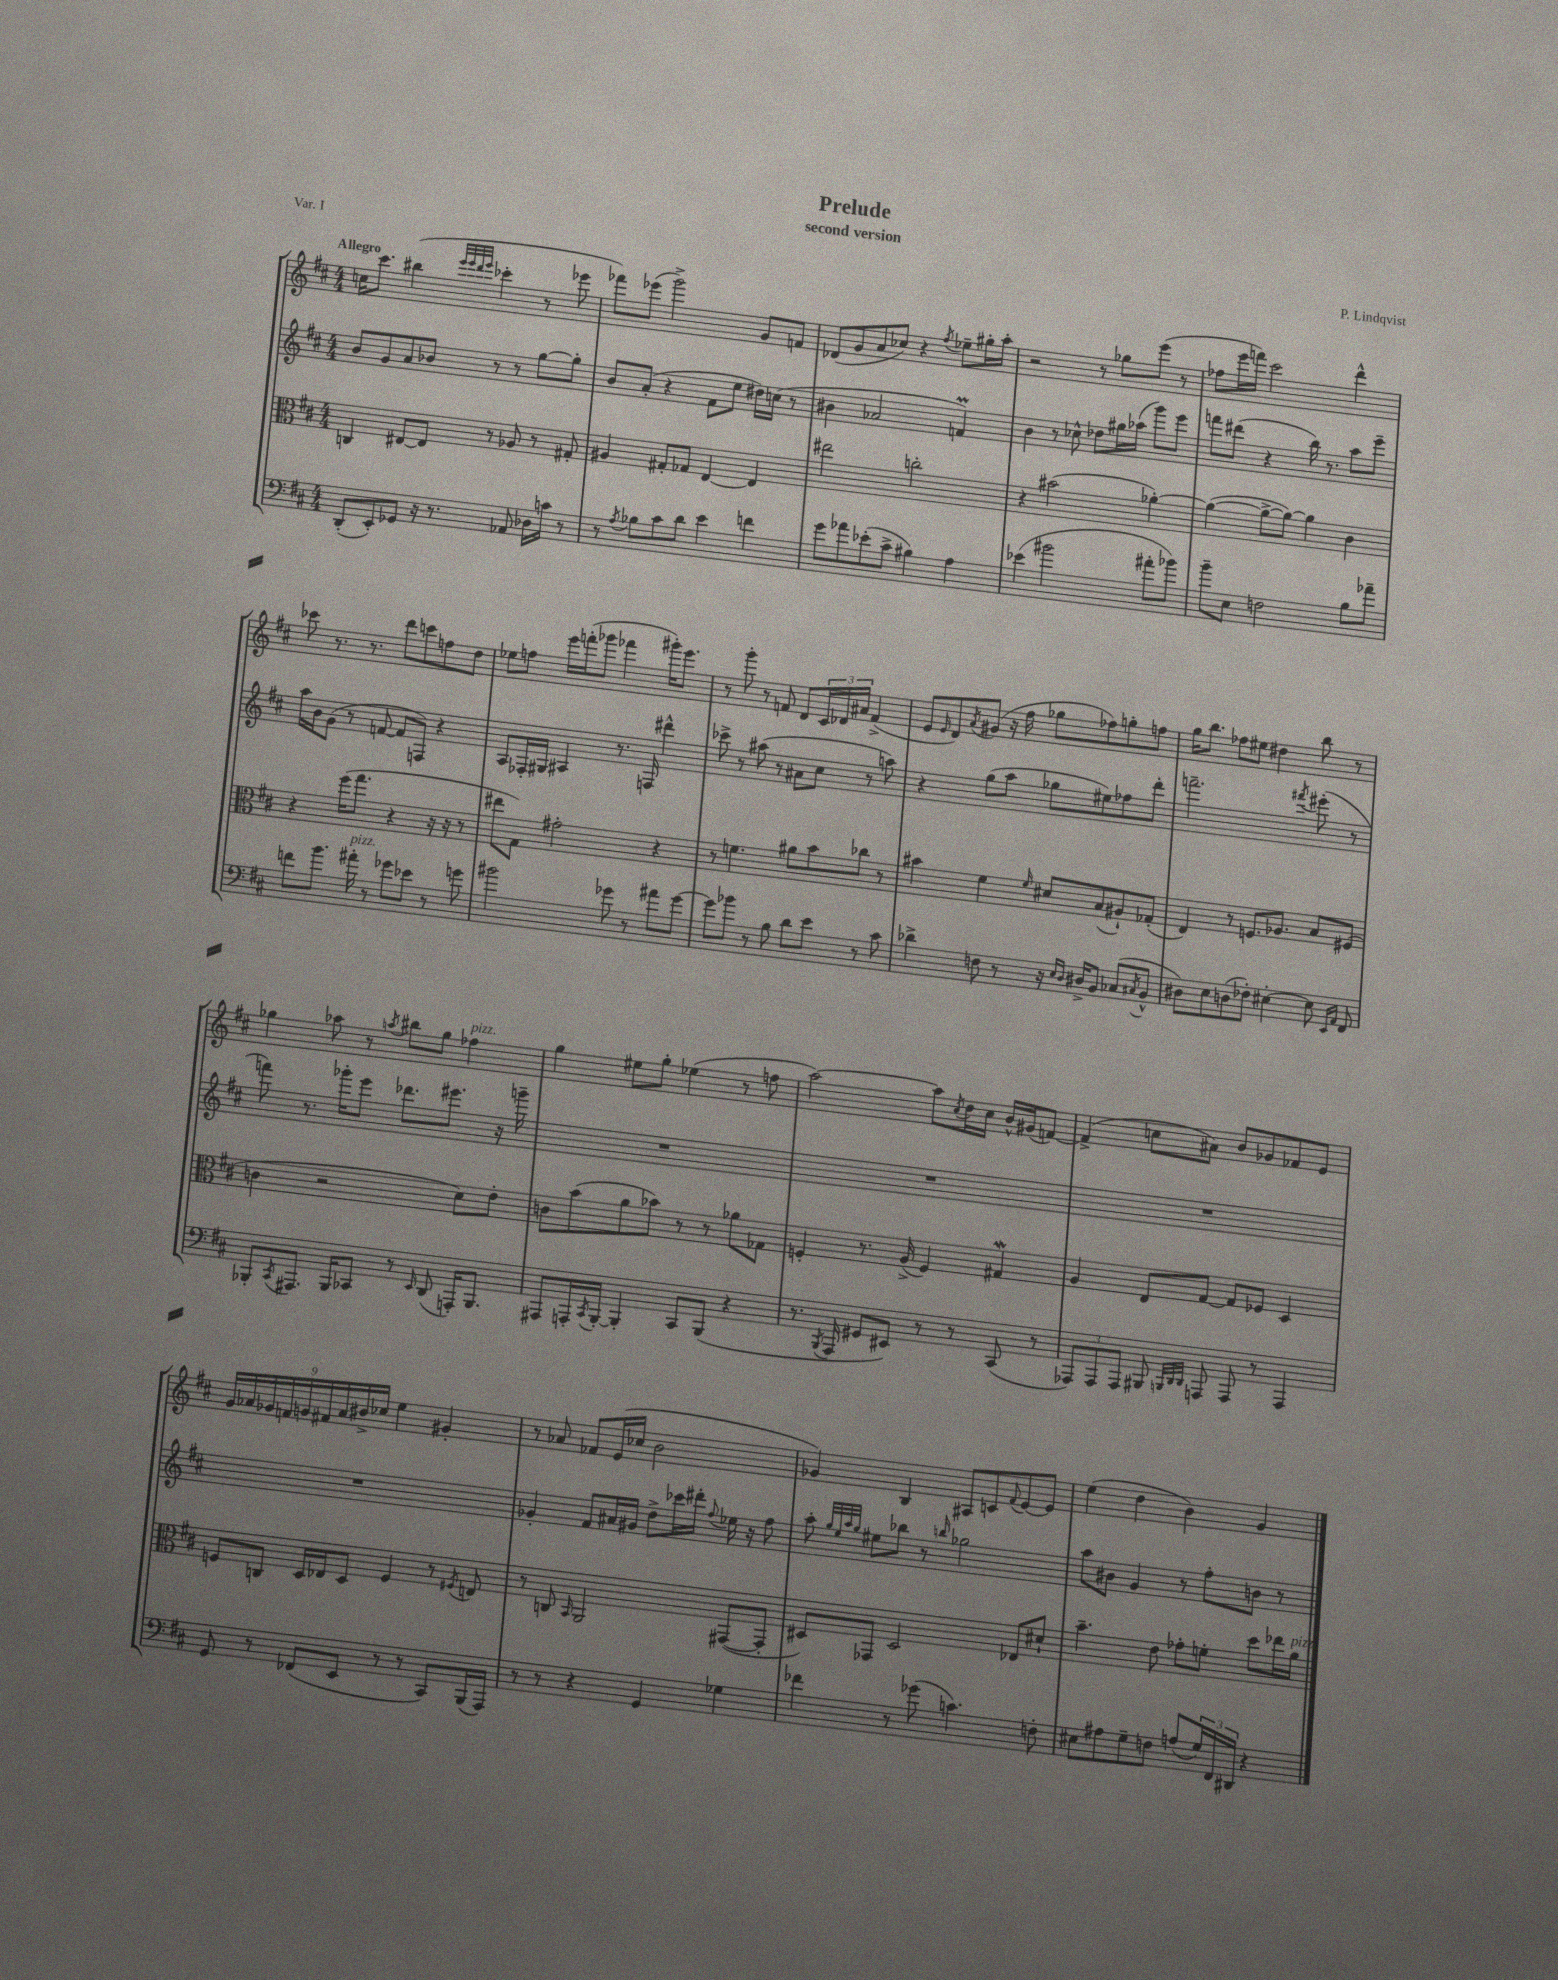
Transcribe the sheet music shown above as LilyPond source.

\header { title = "Prelude" composer = "P. Lindqvist" subtitle = "second version" piece = "Var. I" }
<<
\new StaffGroup <<
\new Staff = "s0" {
    \clef treble \key d \major \numericTimeSignature \time 4/4 \tempo "Allegro"
    c''16 cis'''8. bis''4( \grace { e'''32 e'''32 d'''32 e'''32 } ces'''4-. r8 ees'''8 |
    fes'''8) ees'''8( g'''2->) g'8 f'8 |
    des'8( g'8 a'8 ces''8) r4 \acciaccatura { fis''8 } ees''8-- gis''16-. a''16-. |
    r2 r8 ges''8 e'''8( r8 |
    fes''8 e'''16 f'''16) cis'''2 d'''4-^ |
    ces'''8 r8. r8. d'''8 c'''8 f''8 d''8 |
    ees''8 f''8 e'''16 f'''16-.( ges'''8 fes'''4 gis'''16-.) e'''8. |
    r8 g'''8-. r8 f'8 d'8 \tuplet 3/2 { cis'16 des'16 ais'16 } f'4->( |
    e'8 \grace { e'16 } d'8) \acciaccatura { a'8 } gis'8( r16 fis''16 ges''8 fes''8) g''8-. f''8 |
    g''16 b''8. fes''8 eis''8 dis''4 b''8 r8 |
    ges''4 aes''8 r8 \acciaccatura { a''8 } bis''8 ges''8 fes''4^\markup { \italic "pizz." } |
    g''4 eis''8 g''8-. ees''4( r8 f''8 |
    a''2~) a''8 \acciaccatura { cis''8 } d''16 cis''16 b'16-^ gis'16( f'8~) |
    f'4->( c''8 ais'8) b'8 ges'8 fes'8 e'8 |
    \tuplet 9/8 { g'16 aes'16 ges'16 f'16 g'16 fis'16 aes'16 bis'16-> ces''16 } e''4 gis'4-. |
    r8 aes'8 fes'8 e'16( ces''16 b'2 |
    ges'4) b4 ais8 c'8 \appoggiatura { fis'8 } e'8~ e'8 |
    e''4( d''4 b'4) g'4 \bar "|." |
}
\new Staff = "s1" {
    \clef treble \key d \major \numericTimeSignature \time 4/4
    b'8 g'8 a'8 bes'8 r8 r8 g''8~ g''8-. |
    b'8 a'8-.( r4 fis'8 e''8 dis''16) c''16( r8 |
    bis'4 aes'2 f'4\prall) |
    b'4 r8 ces''8-^ des''8 gis''16 aes''16( g'''8) e'''8 |
    f'''8 dis'''8( r4 b''16) r8. a''8 e'''8-- |
    a''16 b'16 g'8( r8 f'8~ f'8 f8) r4 |
    a8 fes16-. gis16 ais4 r8. f16 dis'''4-^ |
    ces'''8-> r8 ais''8( r8 ais'8 cis''8 r8 a''8) |
    r4 g''8( a''8 ges''8 eis''8) fes''8 d'''8-. |
    f'''2.-- \acciaccatura { fis'''8 } eis'''8-.( r8 |
    f'''8) r8. ges'''16-. e'''8 des'''8. eis'''8. r16 g'''16-- |
    R1 |
    R1 |
    R1 |
    R1 |
    ges'4-. fis'8 ais'16 gis'16 d''8-> ces'''16 dis'''16-. \appoggiatura { fis''8 } ees''16 r16 fis''8 |
    a''8-. \grace { g''32 e''32 a''32 g''32 } eis''8 bes''8 r8 \grace { b''16 } ges''2 |
    a''8 bis'8 g'4 r8 fis''8-. b'8 r8 \bar "|." |
}
\new Staff = "s2" {
    \clef alto \key d \major \numericTimeSignature \time 4/4
    c4 eis8~ eis8 r8 aes8 r8 gis8-. |
    ais4 gis8-. ges8 e4~ e4 |
    eis''2 c''2-. |
    r4 bis'2( aes'4~-.) |
    aes'4~( aes'8~-> aes'8~) aes'4 cis'4 |
    r4 fis''16( g''8. r4 r16 r16 r8 |
    eis''8 g8) gis'2-. r4 |
    r8 f'4. ais'8 b'8 ces''8 r8 |
    bis'4 fis'4 \grace { fis'16 } dis'8 b8( ais8-!) ges8-.( |
    e4) r8 f8. aes8. b8 fis8( |
    c'4 r2 d'8) e'8-. |
    c'8 b'8( a'8 bes'8) r8 r8 aes'8 ges8 |
    f4-. r8. a16->( f4) gis4\mordent |
    a4 e8 g8~ g8 fes8 d4 |
    f8 c8 d16 ees16 d8 f4 r8 \acciaccatura { fis8 } e8 |
    r8 c8 \grace { b,16 } a,2 gis,8~( gis,8-. |
    dis8) ges,8 dis2 ees8 dis'8-! |
    b'4.-- e'8 ges'8-. f'8-. d''8 ees''16 a'16^\markup { \italic "pizz." } \bar "|." |
}
\new Staff = "s3" {
    \clef bass \key d \major \numericTimeSignature \time 4/4
    d,8-.( e,8-.) ges,8 r16 r8. aes,8 des16 c'16 r8 |
    r8 \acciaccatura { a8 } bes8 cis'8 d'8 e'4 f'4 |
    g'8 aes'8 ees'8-.( cis'8-> bis4) a4 |
    ees'4( bis'2 ais'8-. bes'8) |
    b'8-- e8 f2 b8 aes'8-- |
    f'8 b'8. ais'16-.^\markup { \italic "pizz." } r8 ges'8 ees'8 r8 g'8 |
    bis'2 ges'8 r8 ais'8 ges'8~ |
    ges'8 bes'8 r8 b8 d'8 e'8 r8 cis'8 |
    des'4-> f8 r8 r16 \grace { e16 d16 } dis16-> b,8 ces8( \acciaccatura { cis8 } b,8-^ |
    dis8) e8 d8( fes8-.) eis4~-. eis8 \grace { e,16 a,16 } fis,8 |
    bes,,8-. \acciaccatura { cis,8 } ais,,8. bes,,16 ces,8 r8 \grace { e,16 } d,8( a,,16-.) bes,,8. |
    ais,,8 a,,16-. \acciaccatura { cis,8 } b,,16~-. b,,4-. cis,8 b,,8( r4 |
    r8. \acciaccatura { b,,8 } a,,16 gis,8 eis,8) r8 r8 cis,8( r8 |
    \tuplet 3/2 { aes,,8) aes,,8 aes,,8 } bis,,8 \grace { b,,32 d,32 d,32 } a,,8 a,,8 r8 a,,4 |
    g,8 r8 fes,8( e,8 r8 r8 cis,8) b,,16( a,,16) |
    r8 r8 r4 g,4 ges4 |
    fes'4 r8 ges'8( c'4.) f8-. |
    eis8 ais8 g8-- f8 a8( \tuplet 3/2 { g16) fis,16 dis,16 } r4 \bar "|." |
}
>>
>>
\layout { \context { \Score \remove "Bar_number_engraver" } }
